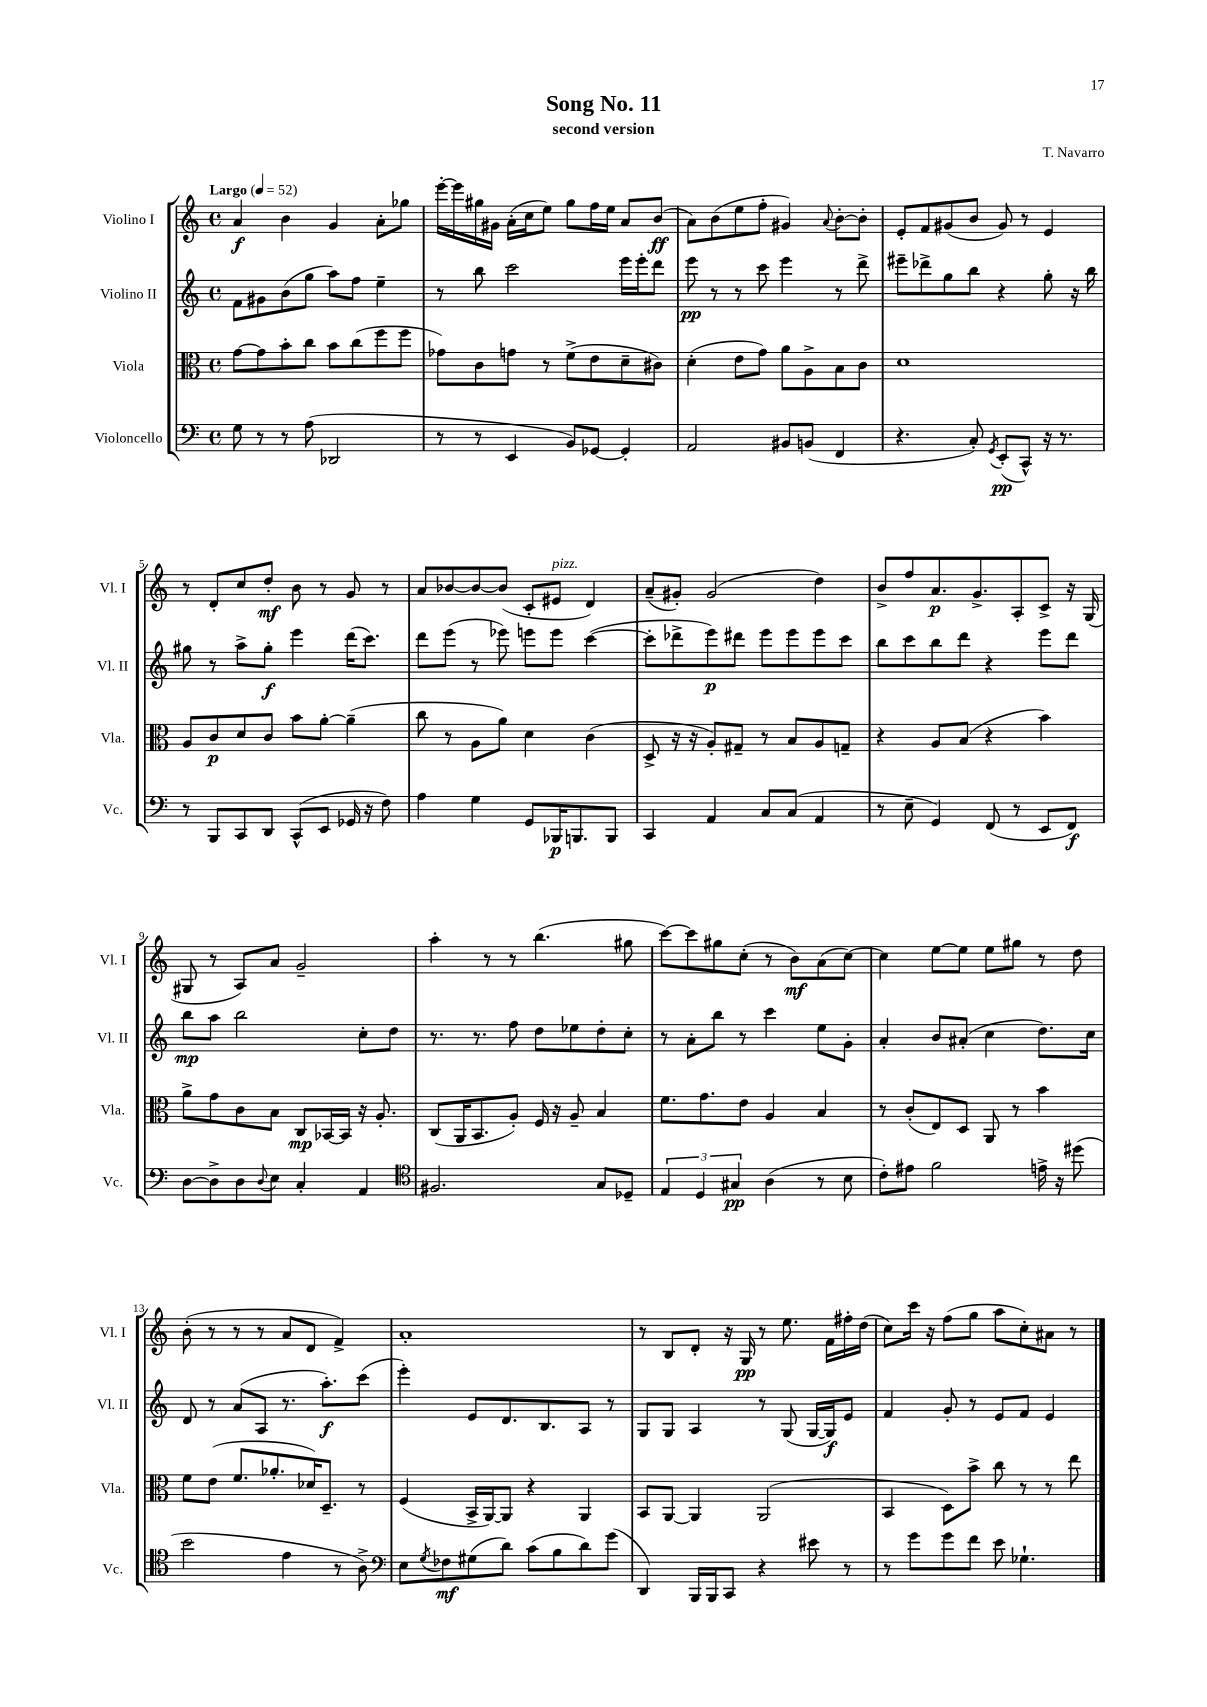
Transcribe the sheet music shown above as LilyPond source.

\header { title = "Song No. 11" composer = "T. Navarro" subtitle = "second version" }
<<
\new StaffGroup <<
\new Staff = "s0" \with { instrumentName = "Violino I" shortInstrumentName = "Vl. I" } {
    \clef treble \key c \major \defaultTimeSignature \time 4/4 \tempo "Largo" 4 = 52
    a'4\f b'4 g'4 a'8-. ges''8 |
    e'''16~-. e'''16 gis''16 gis'16 a'16-.( c''16 e''8) gis''8 f''16 e''16 a'8 b'8\ff( |
    a'8) b'8( e''8 f''8-. gis'4) \appoggiatura { a'8 } b'8~-. b'8-. |
    e'8-. f'8 gis'8( b'8 gis'8) r8 e'4 |
    r8 d'8-. c''8 d''8-.\mf b'8 r8 g'8 r8 |
    a'8 bes'8~ bes'8~ bes'8( c'8-. eis'8^\markup { \italic "pizz." } d'4) |
    a'8--( gis'8-.) gis'2( d''4) |
    b'8-> f''8 a'8.\p g'8.-> a8-. c'8-> r16 g16( |
    gis8 r8 a8) a'8 g'2-- |
    a''4-. r8 r8 b''4.( gis''8 |
    c'''8~) c'''8 gis''8 c''8-.( r8 b'8\mf) a'8( c''8~) |
    c''4 e''8~ e''8 e''8 gis''8 r8 d''8 |
    b'8-.( r8 r8 r8 a'8 d'8 f'4->) |
    a'1-. |
    r8 b8 d'8-. r16 g16\pp r8 e''8. f'16 fis''16-. d''16( |
    c''8) c'''16 r16 f''8( g''8 a''8 c''8-.) ais'8 r8 \bar "|." |
}
\new Staff = "s1" \with { instrumentName = "Violino II" shortInstrumentName = "Vl. II" } {
    \clef treble \key c \major \defaultTimeSignature \time 4/4
    f'8 gis'8 b'8( g''8 a''8) f''8 e''4-- |
    r8 b''8 c'''2 e'''16 e'''16-. d'''8 |
    e'''8\pp r8 r8 c'''8 e'''4 r8 d'''8-> |
    eis'''8-- des'''8-> g''8 b''8 r4 g''8-. r16 b''16 |
    gis''8 r8 a''8-> gis''8-.\f e'''4 d'''16( c'''8.) |
    d'''8 e'''8( r8 ees'''8) e'''8 e'''8 c'''4~( |
    c'''8-. des'''8-> e'''8\p) dis'''8 e'''8 e'''8 e'''8 c'''8 |
    b''8 c'''8 b''8 d'''8 r4 e'''8 d'''8 |
    b''8\mp a''8 b''2 c''8-. d''8 |
    r8. r8. f''8 d''8 ees''8 d''8-. c''8-. |
    r8 a'8-. b''8 r8 c'''4 e''8 g'8-. |
    a'4-. b'8 ais'8-.( c''4 d''8.) c''16 |
    d'8 r8 a'8( a8 r8. a''8.-.\f) c'''8( |
    e'''4-.) e'8 d'8. b8. a8 r8 |
    g8 g8 a4 r8 g8( g16~ g16\f) e'8 |
    f'4 g'8-. r8 e'8 f'8 e'4 \bar "|." |
}
\new Staff = "s2" \with { instrumentName = "Viola" shortInstrumentName = "Vla." } {
    \clef alto \key c \major \defaultTimeSignature \time 4/4
    g'8~ g'8 b'8-. c''8 b'8 c''8( f''8 f''8 |
    ges'8) c'8 g'8 r8 f'8->( e'8 d'8-- cis'8) |
    d'4-.( e'8 g'8) a'8 a8-> b8 c'8 |
    d'1 |
    a8 c'8\p d'8 c'8 b'8 a'8~-. a'4--( |
    c''8 r8 a8 a'8) d'4 c'4( |
    d8-> r16 r16 a8-.) gis8-- r8 b8 a8 g8-- |
    r4 a8 b8( r4 b'4) |
    a'8-> g'8 c'8 b8 c8\mp bes,16~ bes,16 r16 a8.-. |
    c8( a,16 b,8. a8-.) f16 r16 a8-- b4 |
    f'8. g'8. e'8 a4 b4 |
    r8 c'8-.( e8) d8 a,8 r8 b'4 |
    f'8 e'8( f'8. aes'8.-. des'16) d8.-- r8 |
    f4( b,16-> a,16~) a,8 r4 a,4 |
    b,8 a,8~ a,4 a,2( |
    b,4 d8) b'8-> c''8 r8 r8 e''8 \bar "|." |
}
\new Staff = "s3" \with { instrumentName = "Violoncello" shortInstrumentName = "Vc." } {
    \clef bass \key c \major \defaultTimeSignature \time 4/4
    g8 r8 r8 a8( des,2 |
    r8 r8 e,4 b,8) ges,8~ ges,4-. |
    a,2 bis,8 b,8( f,4 |
    r4. c8-.) \acciaccatura { g,8 } e,8-.\pp( c,8-^) r16 r8. |
    r8 b,,8 c,8 d,8 c,8-^( e,8 ges,16 r16 f8) |
    a4 g4 g,8 bes,,16\p b,,8. b,,8 |
    c,4 a,4 c8 c8( a,4 |
    r8 e8-- g,4) f,8( r8 e,8 f,8\f) |
    d8~ d8-> d8 \appoggiatura { d8 } e8 c4-. a,4 |
    \clef tenor fis2. g8 des8-- |
    \tuplet 3/2 { e4 d4 gis4\pp } a4( r8 b8 |
    c'8-.) eis'8 f'2 e'16-> r16 dis''8( |
    b'2 e'4 r8 a8->) |
    \clef bass e8 \acciaccatura { g8 } fes8\mf gis8( d'8) c'8( b8 d'8) g'8( |
    d,4) b,,16 b,,16 c,8 r4 eis'8 r8 |
    r8 g'8 g'8 f'8 e'8 ges4.-! \bar "|." |
}
>>
>>
